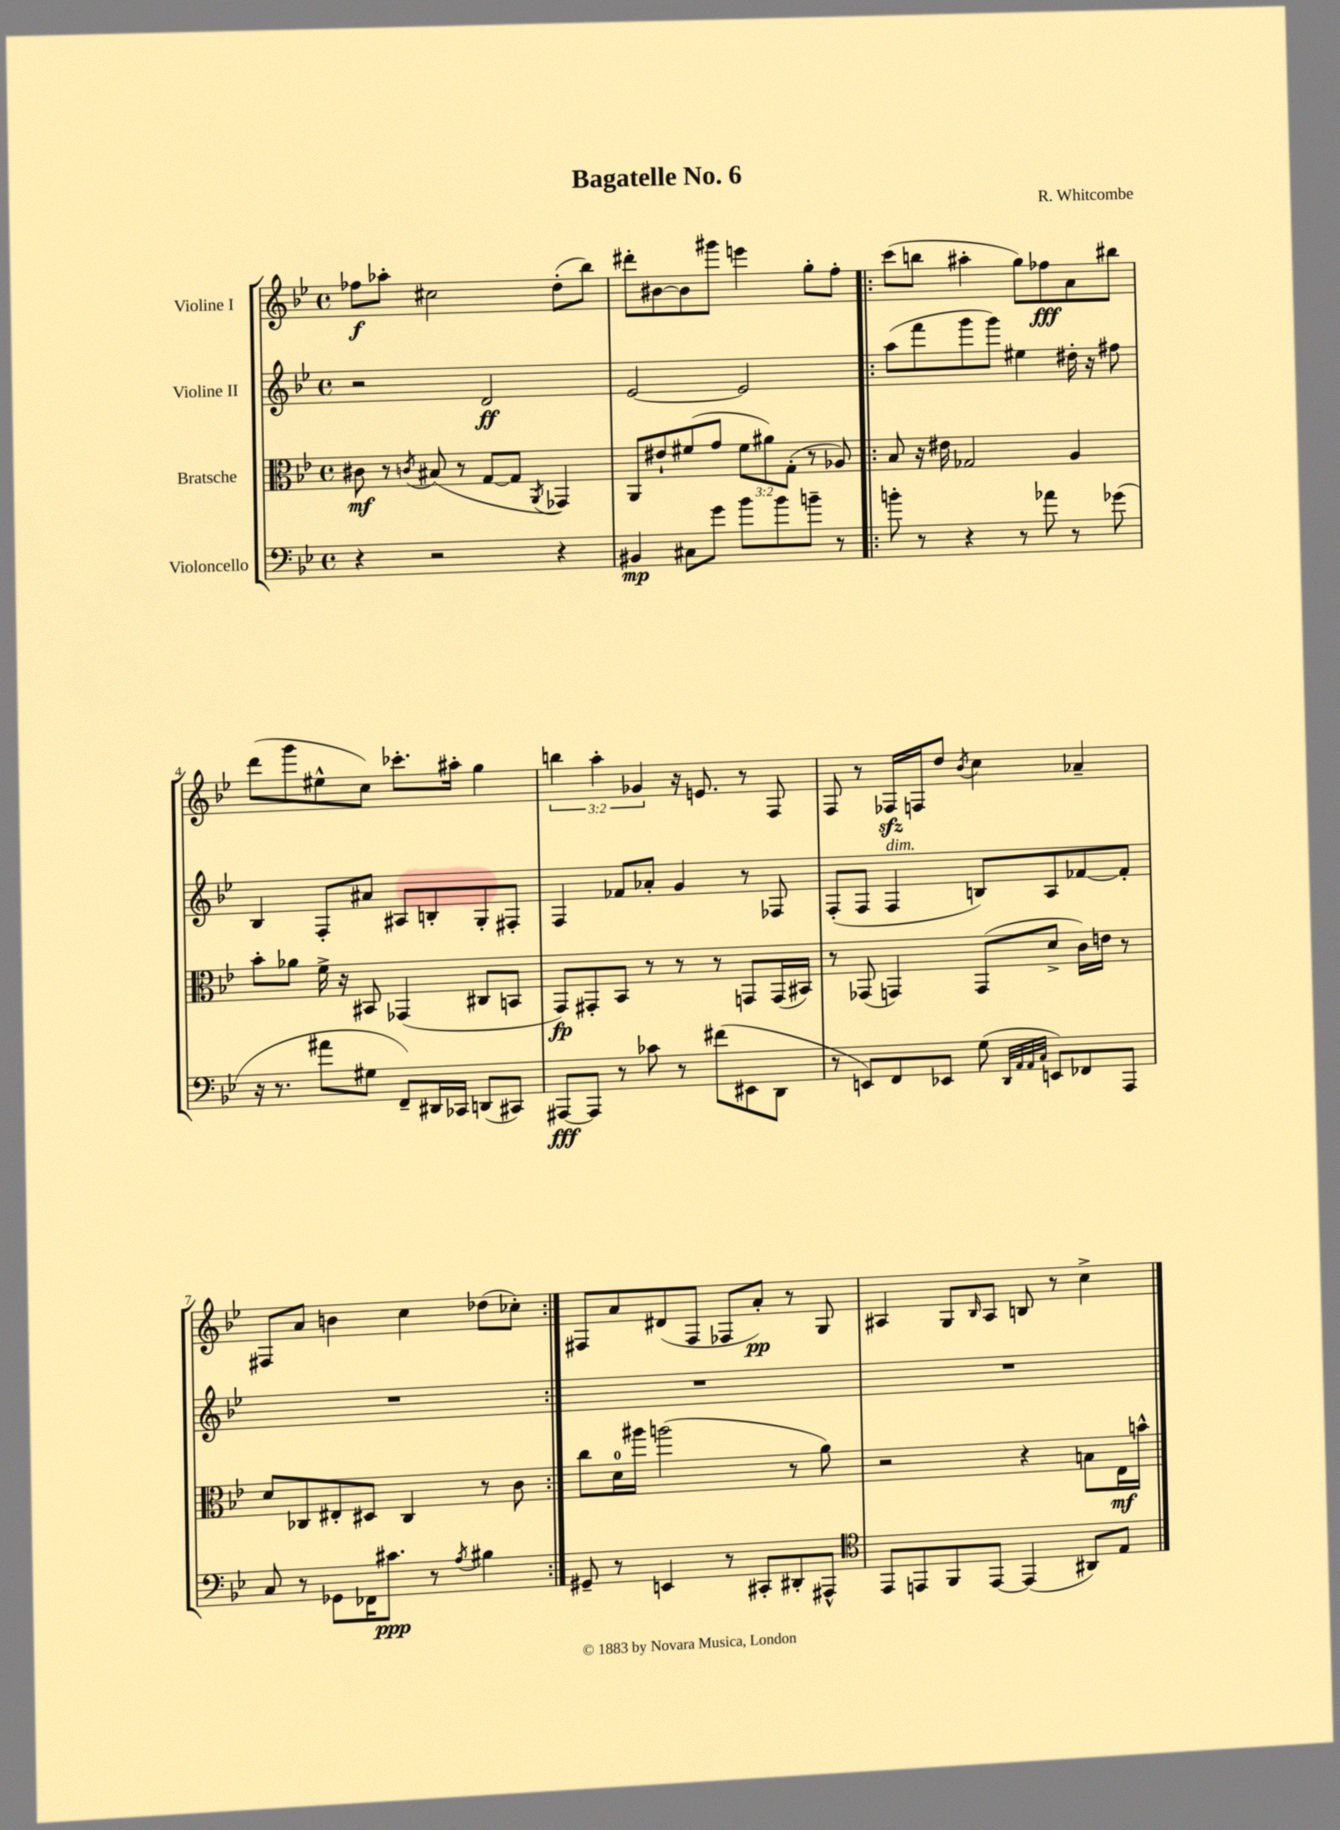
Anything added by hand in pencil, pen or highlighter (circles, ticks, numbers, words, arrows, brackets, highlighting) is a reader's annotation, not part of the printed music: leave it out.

**kern	**kern	**kern	**kern
*staff4	*staff3	*staff2	*staff1
*clefF4	*clefC3	*clefG2	*clefG2
*k[b-e-]	*k[b-e-]	*k[b-e-]	*k[b-e-]
*M4/4	*M4/4	*M4/4	*M4/4
*met(c)	*met(c)	*met(c)	*met(c)
4r	8c#	2r	8ff-
.	8r	.	8aa-'
.	8qc	.	.
2r	(8B#	.	2cc#
.	8r	.	.
.	[8G	2d	.
.	8G]	.	.
.	8qAA	.	.
4r	4GG-)	.	(8dd'
.	.	.	8bb-)
=	=	=	=
4BB#	8AA	[2e-	8ddd#'
.	8e#`	.	[8b#
8C#	(8f#	.	8b#]
8g	8g	.	8ggg#
8b-	12f#	2e-]	4eee
.	12a#)	.	.
8b-	.	.	.
.	(12G'	.	.
8b~	8r	.	8gg'
8r	8A-)	.	8ff'
=!|:	=!|:	=!|:	=!|:
8b'	8B-	(8aa	(8ccc
8r	16r	8fff	8bb
.	16e#	.	.
4r	2G-	8ggg	4aa#'
.	.	8ggg)	.
8r	.	4ee#	8gg)
8a-	.	.	8ff-
8r	4A	16dd#'	8a
.	.	16r	.
(8g-	.	8ff#	8bb#
=	=	=	=
16r	8b-'	4B-	(8ddd
8.r	.	.	.
.	8a-	.	8ggg
8a#	16f^	8F'	8ee#^^
.	16r	.	.
8G#	8BB#	8a#	8cc)
8FF~)	(4GG-	8A#	8.ccc-'
16DD#	.	8B'	.
16CC-	.	.	16aa#'
(8DD	8C#	8G'	4gg
8CC#)	8BB	8F#'	.
=	=	=	=
[8AAA#	8GG)	4F	6bb
8AAA#]	8GG#'	.	.
.	.	.	6aa'
8r	8BB-	8f-	.
.	.	.	6g-
8c-	8r	8a-'	.
8r	8r	4g	16r
.	.	.	8.e
(8f#	8r	.	.
8EE#	8GG	8r	8r
8DD	(16GG	8F-	8F
.	16BB#)	.	.
=	=	=	=
8r	8r	(8F'	8F
8EE)	(8GG-	8F	8r
8FF	4GG)	4F	16F-
.	.	.	16F
8EE-	.	.	8dd
.	.	.	8qb-
(8G	(8GG	8B)	4cc
32qqDD	.	.	.
32qqAA	.	.	.
32qqAA	.	.	.
32qqC	.	.	.
8EE)	8d^	8A	.
8FF-	16c)	[8f-	4a-~
.	16e	.	.
8AAA	8r	8f-']	.
=	=	=	=
8C	8d	1r	8F#
8r	8C-	.	8a
8GG-	8E#'	.	4b
16FF-	8D#	.	.
8.c#	.	.	.
.	4C-	.	4cc
8r	.	.	.
8qA	.	.	.
4B#	8r	.	(8dd-
.	8c	.	8cc-')
=:|!	=:|!	=:|!	=:|!
8GG#~	8cc	1r	8F#
8r	16d	.	8a
.	16aa#	.	.
4EE	(2aa	.	(8d#
.	.	.	8F#
8r	.	.	8F-
8CC#'	.	.	8a')
8DD#'	8r	.	8r
8AAA#^^	8a)	.	8G
=	=	=	=
*clefC4	*	*	*
8EE-	2r	1r	4A#
8EE	.	.	.
8FF	.	.	8G
.	.	.	16qqB-
[8EE	.	.	8A#
(4EE]	4r	.	8B
.	.	.	8r
8AA#)	8B	.	4cc^
8E-	16E-	.	.
.	16b^^	.	.
==	==	==	==
*-	*-	*-	*-
